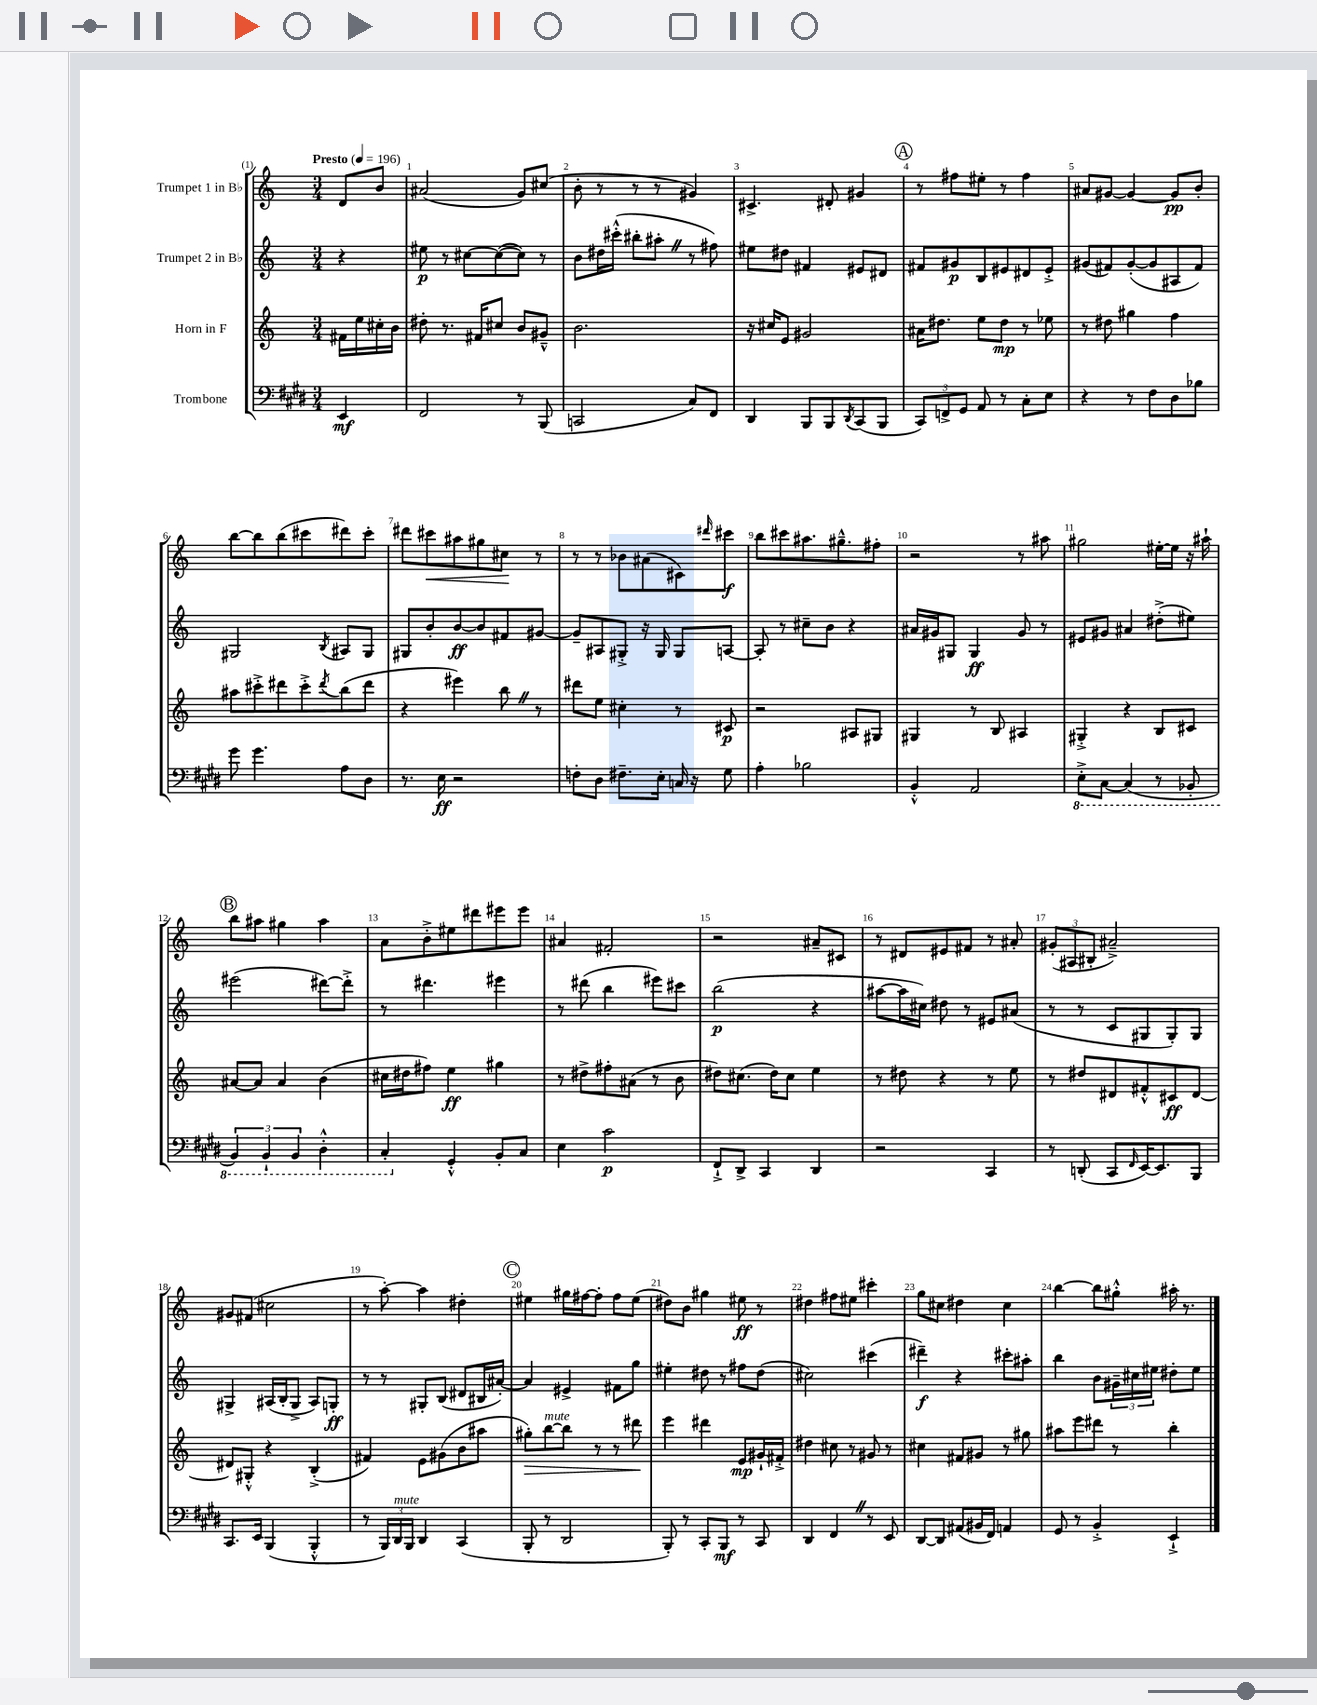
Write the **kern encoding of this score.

**kern	**kern	**kern	**kern
*staff4	*staff3	*staff2	*staff1
*clefF4	*clefG2	*clefG2	*clefG2
*k[f#c#g#d#]	*k[]	*k[]	*k[]
*M3/4	*M3/4	*M3/4	*M3/4
*MM196	*MM196	*MM196	*MM196
4EE/	16f#\LL	4r	8d/L
.	16ee\	.	.
.	16cc#'\	.	8b/J
.	16b\JJ	.	.
=	=	=	=
2FF#/	8dd#'\	8ee#\	(2a#/
.	8.r	8r	.
.	.	[8cc#\L	.
.	16f#/LK	.	.
.	8cc#/J	(8cc#\_	.
8r	8b/L	8cc#\]J)	8g/L)
(8BBB/	8g#~^^/J	8r	(8cc#/J
=	=	=	=
2CC/	2.b\	8b\L	8b'\
.	.	16dd#\L	8r
.	.	(16ccc#'^^\JJ	.
.	.	8bb#'\L	8r
.	.	8aa#'\J	8r
8C#/L)	.	8r	4g#/)
8FF#/J	.	8ff#\)	.
=	=	=	=
4DD#/	16r	8ee#\L	4.c#^/
.	16cc#/LK	.	.
.	8e/J	8dd#\J	.
8BBB/L	2g#/	4f#/	.
8BBB/	.	.	8d#'/
8qDD#/	.	.	.
(8CC#/	.	8e#/L	4g#/
8BBB/J	.	8d#/J	.
=	=	=	=
12CC#/L)	16a#\LK	8f#/L	8r
.	8.dd#\J	.	.
12FF^/	.	.	.
.	.	8g#/	8ff#\L
12GG#/J	.	.	.
8AA/	8ee\L	8B/	8ee#'\J
8r	8dd#\J	8e#/	8r
8C#'\L	8r	8d#/	4ff#\
8E\J	8ee-\	8e#'^/J	.
=	=	=	=
4r	8r	(8g#/L	8a#/L
.	8dd#\	8f#/)	[8g#/J
8r	4gg#\	([8g#'/	4g#/_
8F#\L	.	8g#/]	.
8D#\	4ff\	8A#/	8g#/]L
8B-\J	.	8f#/J)	8b'/J
=	=	=	=
8g#\	8aa#\L	2G#/	[8bb\L
4.g#\	8ccc#'^\	.	8bb\]
.	8ddd#\	.	(8bb\
.	8ccc#'^\	.	8ccc#\
.	8qddd#/	8qB/	.
8A\L	(8bb\	8A#/L	8ddd#\)
8D#\J	8ddd#\J	8G#/J	8ccc#'\J
=	=	=	=
8.r	4r	8G#/L	8ddd#\L
.	.	8b'/	8ccc#\
16E\	.	.	.
2r	4eee#\)	[8b/	8aa#\
.	.	8b/]	8gg#\
.	8bb\	8f#/	8cc#\J
.	8r	[8g#/J	8r
=	=	=	=
8F'\L	8ddd#\L	8g#~/]L	8r
8D#\J	8ee\J	8A#/	8r
8.F#~\L	4cc#'\	8G#'^/J	8b-\L
.	.	16r	(8a#\
16E'\Jk	.	16G#/	.
16C/	8r	8G#/L	8c#\)
16r	.	.	.
.	.	.	16qqddd#/
8G#\	8c#/	[8A/J	8ccc#\J
=	=	=	=
4A'\	2r	8A'/]	8bb\L
.	.	8r	8ccc#\
2B-\	.	8cc#~\L	8.aa#\
.	.	8b\J	.
.	.	.	8.gg#~^^\
.	8A#/L	4r	.
.	8G#/J	.	8ff#'\J
=	=	=	=
4BB'^^/	4G#/	16a#/LL	2r
.	.	16g#/J	.
.	.	8G#/J	.
2AA/	8r	4G#/	.
.	8B/	.	.
.	4A#/	8g#/	8r
.	.	8r	8aa#\
=	=	=	=
8EE'^\L	4G#'^/	8e#/L	2gg#\
[8CC#\J	.	8g#/J	.
(4CC#/]	4r	4a#/	.
8r	8B/L	(8dd#'^\L	[16ee#'\LL
.	.	.	16ee#\]JJ
8BBB-'/	8c#/J	8ee#\J)	16r
.	.	.	16aa#`\
=	=	=	=
6BBB/)	[8a#/L	(2eee#\	8bb\L
.	8a#/]J	.	8aa#\J
6BBB`/	.	.	.
.	4a#/	.	4gg#\
6BBB/	.	.	.
4DD#'^^\	(4b\	[8ddd#\L)	4aa#\
.	.	8ddd#'^\]J	.
=	=	=	=
4CC#'/	16cc#\LL	8r	8a\L
.	16dd#\J	.	.
.	8ff#\J)	4.ddd#\	8b'^\
4GG#'^^/	4ee\	.	8ee#\
.	.	.	8ddd#\
8BB'/L	4gg#\	4eee#\	8eee#\
8C#/J	.	.	8eee#\J
=	=	=	=
4E\	8r	8r	4a#/
.	8dd#^\L	(8ddd#\	.
2c#\	8ff#'\	4bb\	2f#'/
.	(8a#\J	.	.
.	8r	8eee#\L)	.
.	8b\	8ccc#\J	.
=	=	=	=
8FF#`^/L	8dd#\L)	(2bb\	2r
8DD#^/J	(8.cc#\J	.	.
4CC#/	.	.	.
.	16dd#\LK)	.	.
.	8cc#\J	.	.
4DD#/	4ee\	4r	8a#~/L
.	.	.	8c#/J
=	=	=	=
2r	8r	[8aa#\L	8r
.	8dd#\	16aa#\]L	8d#/L
.	.	16cc#\JJ)	.
.	4r	8dd#\	8e#/
.	.	8r	8f#/J
4CC#/	8r	8e#/L	8r
.	8ee\	(8a#/J	8a#'/
=	=	=	=
8r	8r	8r	(12g#'/L
.	.	.	12A#/
(8DD'/	8dd#/L	8r	.
.	.	.	12B#'/J
8CC#/L	8d#/	8c/L	2a#~^/)
16qqFF#/	.	.	.
[16EE/K)	8f#'^^/	8G#/	.
8.EE/]	.	.	.
.	8c#/	8G#'/)	.
8BBB/J	[8d#/J	8G#/J	.
=	=	=	=
8.CC#/L	8d#/]L	4G#^/	8g#/L
.	8G#'^^/J	.	(8f#/J
16EE/Jk	.	.	.
(4BBB/	4r	(16A#/LL	2cc#\
.	.	16B'/J	.
.	.	8G#^/J	.
4BBB'^^/	(4B'^/	8A#/L)	.
.	.	8G'/J	.
=	=	=	=
8r	4f#/)	8r	8r
24BBB/LL)	.	8r	[8aa'\)
24DD#/	.	.	.
24BBB/JJ	.	.	.
4DD#/	8e\L	8G#'/L	4aa\]
.	(8g#\	(8B/J	.
(4CC#/	8b\	8d#/L	4dd#'\
.	8aa#\J	16B#/L	.
.	.	[16a#'/JJ)	.
=	=	=	=
8BBB'/	8gg#'\L)	4a#/]	4ee#\
8r	[8bb\	.	.
2DD#/	8bb\]J	4e#^/	16gg#\LL
.	.	.	[16ff#\J
.	8r	.	8ff#'\]J
.	8r	8f#\L	8ff#\L
.	8ddd#\	8gg\J	(8ee#\J
=	=	=	=
8BBB'/)	4eee\	4ee#'\	8dd#\L)
8r	.	.	8b\J
8CC#'/L	4ddd#\	8dd#\	4gg#\
8BBB/J	.	8r	.
8r	8e/L	8ff#\L	8ee#\
8CC#/	16g#`/L	(8dd#\J	8r
.	16f#'^/JJ	.	.
=	=	=	=
4DD#/	4dd#\	2cc#\)	4dd#\
4FF#/	8cc#\	.	8ff#\L
.	8r	.	8ee#\J
8r	8g#/	(4ccc#\	4ccc#'\
8EE/	8r	.	.
=	=	=	=
[8DD#/L	4cc#\	4ddd#~\)	8gg\L
8DD#/]J	.	.	8cc#\J
(8AA#/L	8f#/L	4r	4dd#\
16BB#/L	8g#/J	.	.
16FF#/JJ)	.	.	.
4AA/	8r	8ccc#'\L	4cc#\
.	8gg#\	8aa#'\J	.
=	=	=	=
8GG#/	8aa#\L	4bb\	[4bb\
8r	8eee\	.	.
4BB'^/	8ddd#\J	8b\L	8bb\]L
.	8r	24g#~\L	8gg#'^^\J
.	.	24cc#\	.
.	.	24ee#\JJ	.
4EE`^/	4bb'\	8dd#'\L	16aa#'\
.	.	.	8.r
.	.	8ee#\J	.
==	==	==	==
*-	*-	*-	*-
